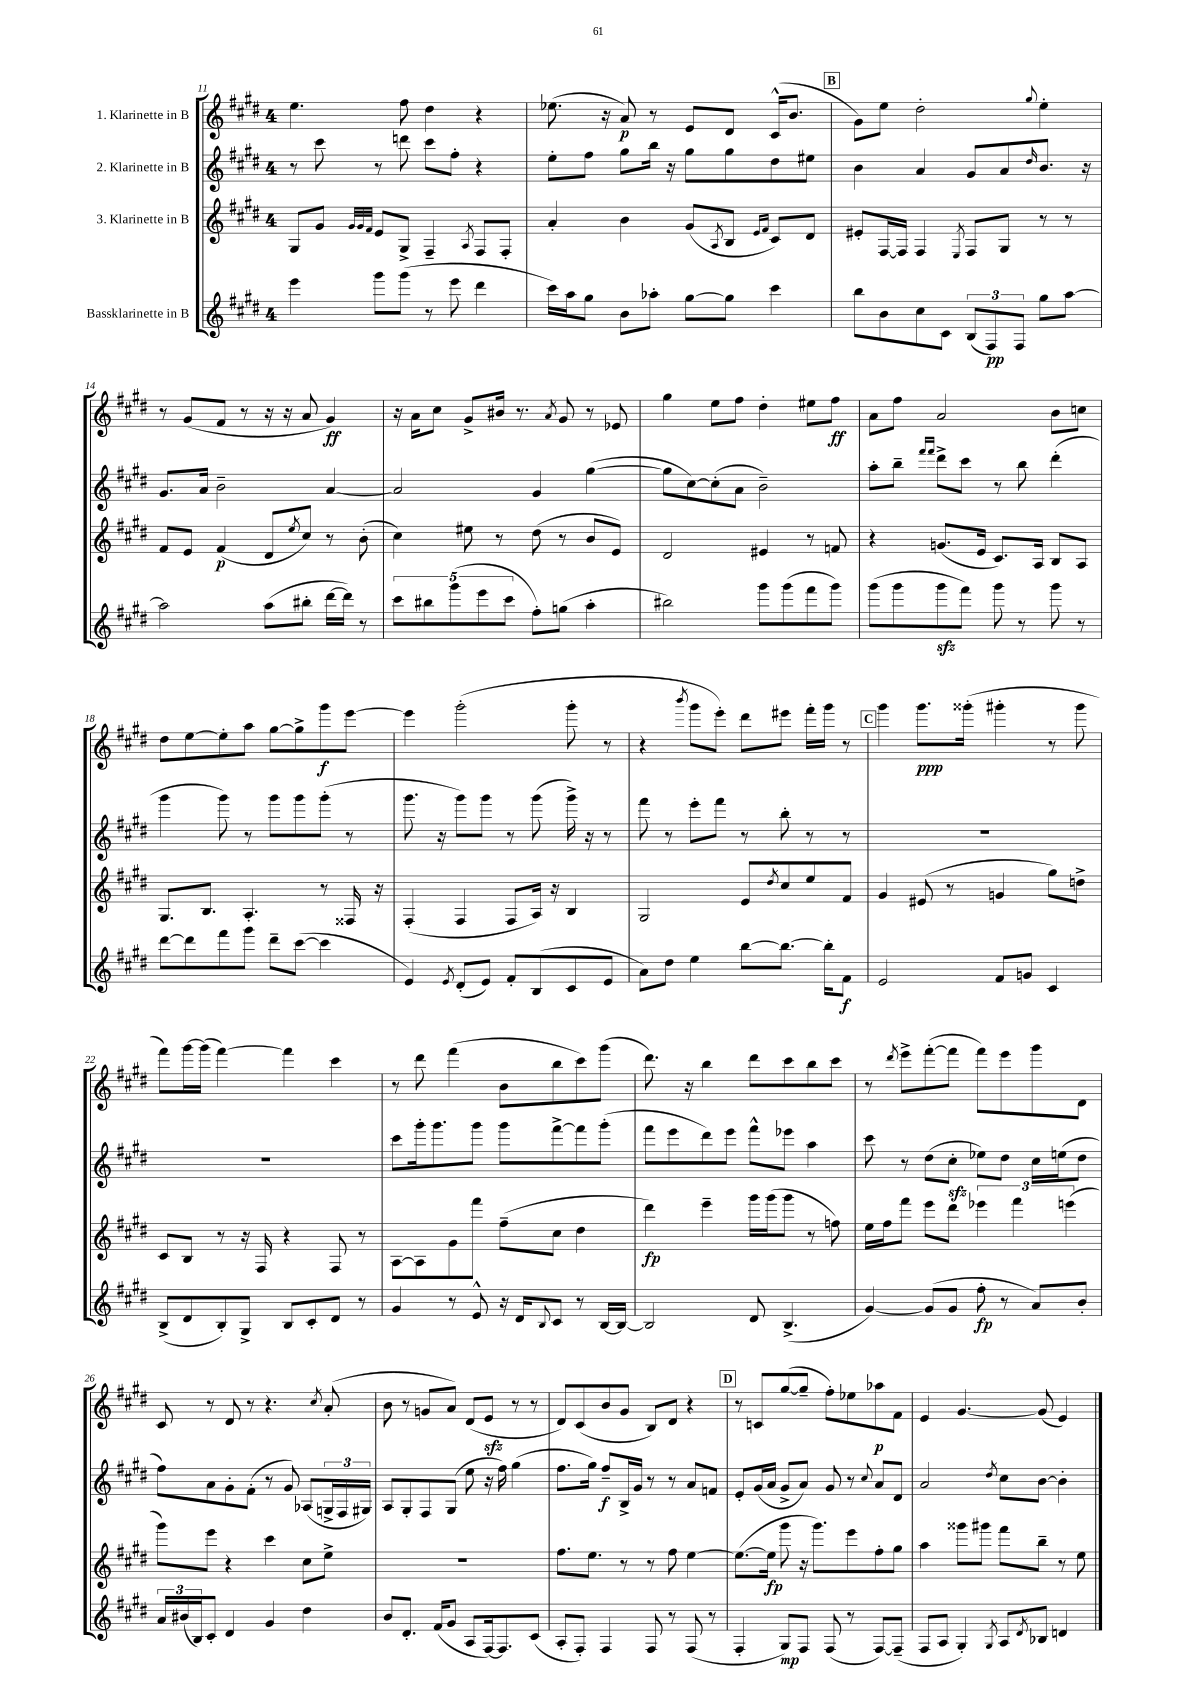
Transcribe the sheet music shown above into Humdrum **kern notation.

**kern	**kern	**kern	**kern
*staff4	*staff3	*staff2	*staff1
*clefG2	*clefG2	*clefG2	*clefG2
*k[f#c#g#d#]	*k[f#c#g#d#]	*k[f#c#g#d#]	*k[f#c#g#d#]
*M4/4	*M4/4	*M4/4	*M4/4
4eee	8G#	8r	4.ee
.	8g#	8ccc#	.
.	32qqg#	.	.
.	32qqg#	.	.
.	32qqf#	.	.
8ggg#	8e	8r	.
(8ggg#	8G#^	8ddd	8ff#
8r	4F#~	8ccc#	4dd#
8eee	.	8ff#'	.
.	8qA	.	.
4ddd#	8F#	4r	4r
.	8F#'	.	.
=	=	=	=
16ccc#)	4a'	8ee'	(8.ee-
16aa	.	.	.
8gg#	.	8ff#	.
.	.	.	16r
8b	4b	8gg#	8a)
8aa-'	.	16bb	8r
.	.	16r	.
[8gg#	(8g#	8gg#	8e
.	8qA	.	.
8gg#]	8B	8gg#	8d#
.	16qqe	.	.
.	16qqf#	.	.
4ccc#	8c#)	8dd#	(16c#^^
.	.	.	8.b
.	8d#	8ee#	.
=	=	=	=
8bb	8e#'	4b	8g#)
8b	[16F#	.	8ee
.	16F#]	.	.
8cc#	4F#	4a	2dd#'
8c#	.	.	.
.	8qE	.	.
(12B	8F#	8g#	.
12F#)	.	.	.
.	8G#	8a	.
12F#	.	.	.
.	.	16qqdd#	8qqgg#
8gg#	8r	8.b	4ee'
[8aa	8r	.	.
.	.	16r	.
=	=	=	=
2aa]	8f#	8.g#	8r
.	8e	.	(8g#
.	.	16a	.
.	(4f#	2b~	8f#
.	.	.	8r
(8aa	8d#	.	16r
.	.	.	16r
.	8qee	.	.
8bb#'	8cc#)	.	8a
[16ddd#	8r	[4a	4g#)
16ddd#])	.	.	.
8r	(8b'	.	.
=	=	=	=
10ccc#	4cc#)	2a]	16r
.	.	.	16a
10bb#	.	.	.
.	.	.	8cc#
(10ggg#	.	.	.
.	8ee#	.	8g#^
10eee	.	.	.
.	8r	.	16b#
10ccc#	.	.	.
.	.	.	8.r
8ff#')	(8dd#	4g#	.
.	.	.	8qa
(8gg	8r	.	8g#
4aa'	8b	([4gg#	8r
.	8e)	.	8e-
=	=	=	=
2bb#)	2d#	8gg#]	4gg#
.	.	[8cc#)	.
.	.	(8cc#']	8ee
.	.	8a	8ff#
8ggg#	4e#	2b~)	4dd#'
(8ggg#	.	.	.
8fff#	8r	.	8ee#
8ggg#)	8f	.	8ff#
=	=	=	=
(8ggg#	4r	8aa'	8a
8ggg#	.	8bb~	8ff#
.	.	16qqfff#	.
.	.	16qqfff#	.
8ggg#	(8.g	8ddd#^	2a
8fff#)	.	8ccc#	.
.	16e	.	.
8ggg#	8.c#)	8r	.
8r	.	8bb	.
.	16A	.	.
8ggg#	8B	(4ddd#'	8b
8r	8A	.	8cc
=	=	=	=
[8ddd#	8.G#	4ggg#	8dd#
8ddd#]	.	.	[8ee
.	8.B	.	.
8fff#	.	8ggg#)	8ee']
8ggg#	4.A'	8r	8aa
8ddd#~	.	8ggg#	[8gg#
([8ccc#	.	8ggg#	8gg#^]
4ccc#]	8r	(8ggg#'	8ggg#
.	16F##	8r	[8eee
.	16r	.	.
=	=	=	=
4e)	(4F#'	8.ggg#	4eee]
.	.	16r	.
8qe	.	.	.
(8d#'	4F#	8ggg#)	(2ggg#'
8e)	.	8ggg#	.
8f#'	8F#	8r	.
(8B	16A)	(8ggg#	.
.	16r	.	.
8c#	4B	16ggg#^)	8ggg#'
.	.	16r	.
8e	.	8r	8r
=	=	=	=
8a)	2G#	8fff#	4r
8dd#	.	8r	.
.	.	.	8qbbb
4ee	.	8eee'	8ggg#
.	.	8fff#	8eee')
[8bb	8e	8r	8ddd#
.	8qdd#	.	.
8.bb_	8cc#	8bb'	8eee#
.	8ee	8r	16fff#'
16bb']	.	.	16ggg#
8f#	8f#	8r	8r
=	=	=	=
2e	4g#	1r	4ggg#
.	(8e#	.	8.ggg#
.	8r	.	.
.	.	.	(16ggg##'
8f#	4g	.	4ggg#'
8g	.	.	.
4c#	8gg#)	.	8r
.	8dd^	.	8ggg#
=	=	=	=
(8B^	8c#	1r	8fff#)
8d#	8B	.	[16ggg#
.	.	.	(16ggg#]
8B')	8r	.	[4fff#)
8G#^	16r	.	.
.	16F#	.	.
8B	4r	.	4fff#]
8c#'	.	.	.
8d#	8F#	.	4ccc#
8r	8r	.	.
=	=	=	=
4g#	[8A	8ccc#	8r
.	8A]	16ggg#'	8ddd#
.	.	8.ggg#	.
8r	8g#	.	(4fff#
8e^^	8fff#	8ggg#	.
16r	(8ff#~	8ggg#	8b
16d#	.	.	.
8qqB	.	.	.
8c#	8cc#	[8fff#^	8bb
8r	4dd#	8fff#]	8ccc#)
[16B	.	(8ggg#'	(8ggg#
16B_	.	.	.
=	=	=	=
2B]	4ddd#)	8fff#	8.ddd#)
.	.	8eee	.
.	.	.	16r
.	4eee~	8ddd#)	4bb
.	.	8eee	.
8d#	16ggg#	8fff#^^	8ddd#
.	(16ggg#	.	.
(4.B^	8ggg#	8eee-	8ccc#
.	8r	4aa	8bb
.	8ff)	.	8ccc#
=	=	=	=
[4g#)	16ee	8ccc#	8r
.	16ff#	.	.
.	.	.	8qddd#
.	8fff#	8r	8eee^
(8g#]	8eee	(8dd#	([8fff#'
8g#	8ddd#	8cc#'	8fff#]
8ff#'	6eee-	8ee-)	8fff#)
8r	.	8dd#	8eee
.	6fff#	.	.
8a)	.	16cc#	8ggg#
.	.	(16ee	.
.	(6eee	.	.
8b'	.	8dd#	8d#
=	=	=	=
24a	8ggg#)	8ff#)	8c#
(24b#	.	.	.
24B)	.	.	.
8c#'	8eee	8a	8r
4d#	4r	8g#'	8d#
.	.	(8f#'	8r
4g#	4ccc#	8r	4.r
.	.	8g#)	.
4dd#	8cc#	(8A-	.
.	.	.	8qcc#
.	8ee^	24G^	(8a'
.	.	24F#	.
.	.	24G#)	.
=	=	=	=
8b	1r	8A	8b
8.d#'	.	8G#'	8r
.	.	8F#	8g
(16f#	.	.	.
8g#	.	(8G#	8a)
8A	.	8ee	(8d#
[16F#)	.	16r	8e
8.F#]	.	16ff#)	.
.	.	(4gg#	8r
(8c#	.	.	8r
=	=	=	=
8A'	8.ff#	8.ff#	8d#)
8F#')	.	.	(8c#
.	8.ee	16gg#)	.
4F#	.	8ff#~	8b
.	8r	16B^	8g#
.	.	16g#	.
8F#	8r	8r	8B)
8r	8ff#	8r	8d#
(8F#	[4ee	8a	4r
8r	.	8f	.
=	=	=	=
4F#'	(8.ee_	8e'	8r
.	.	(16g#	8c
.	16ee]	16a	.
8G#)	8ggg#	8g#^	([8gg#
8F#	16r	8a)	8gg#~]
.	8.ggg#)	.	.
(8F#	.	8g#	8ff#')
8r	8eee	8r	8ee-
.	.	8qqcc#	.
[8F#)	8ff#'	8a	8aa-
(8F#~]	8gg#	8d#	8f#
=	=	=	=
8F#	4aa	2a	4e
8A	.	.	.
4G#')	8ggg##	.	[4.g#
.	8ggg#	.	.
8qG#	.	8qdd#	.
8A	8fff#	8cc#	.
8qd#	.	.	.
8B-	8bb~	[8b	(8g#]
4d	8r	4b']	4e)
.	8ee	.	.
==	==	==	==
*-	*-	*-	*-
